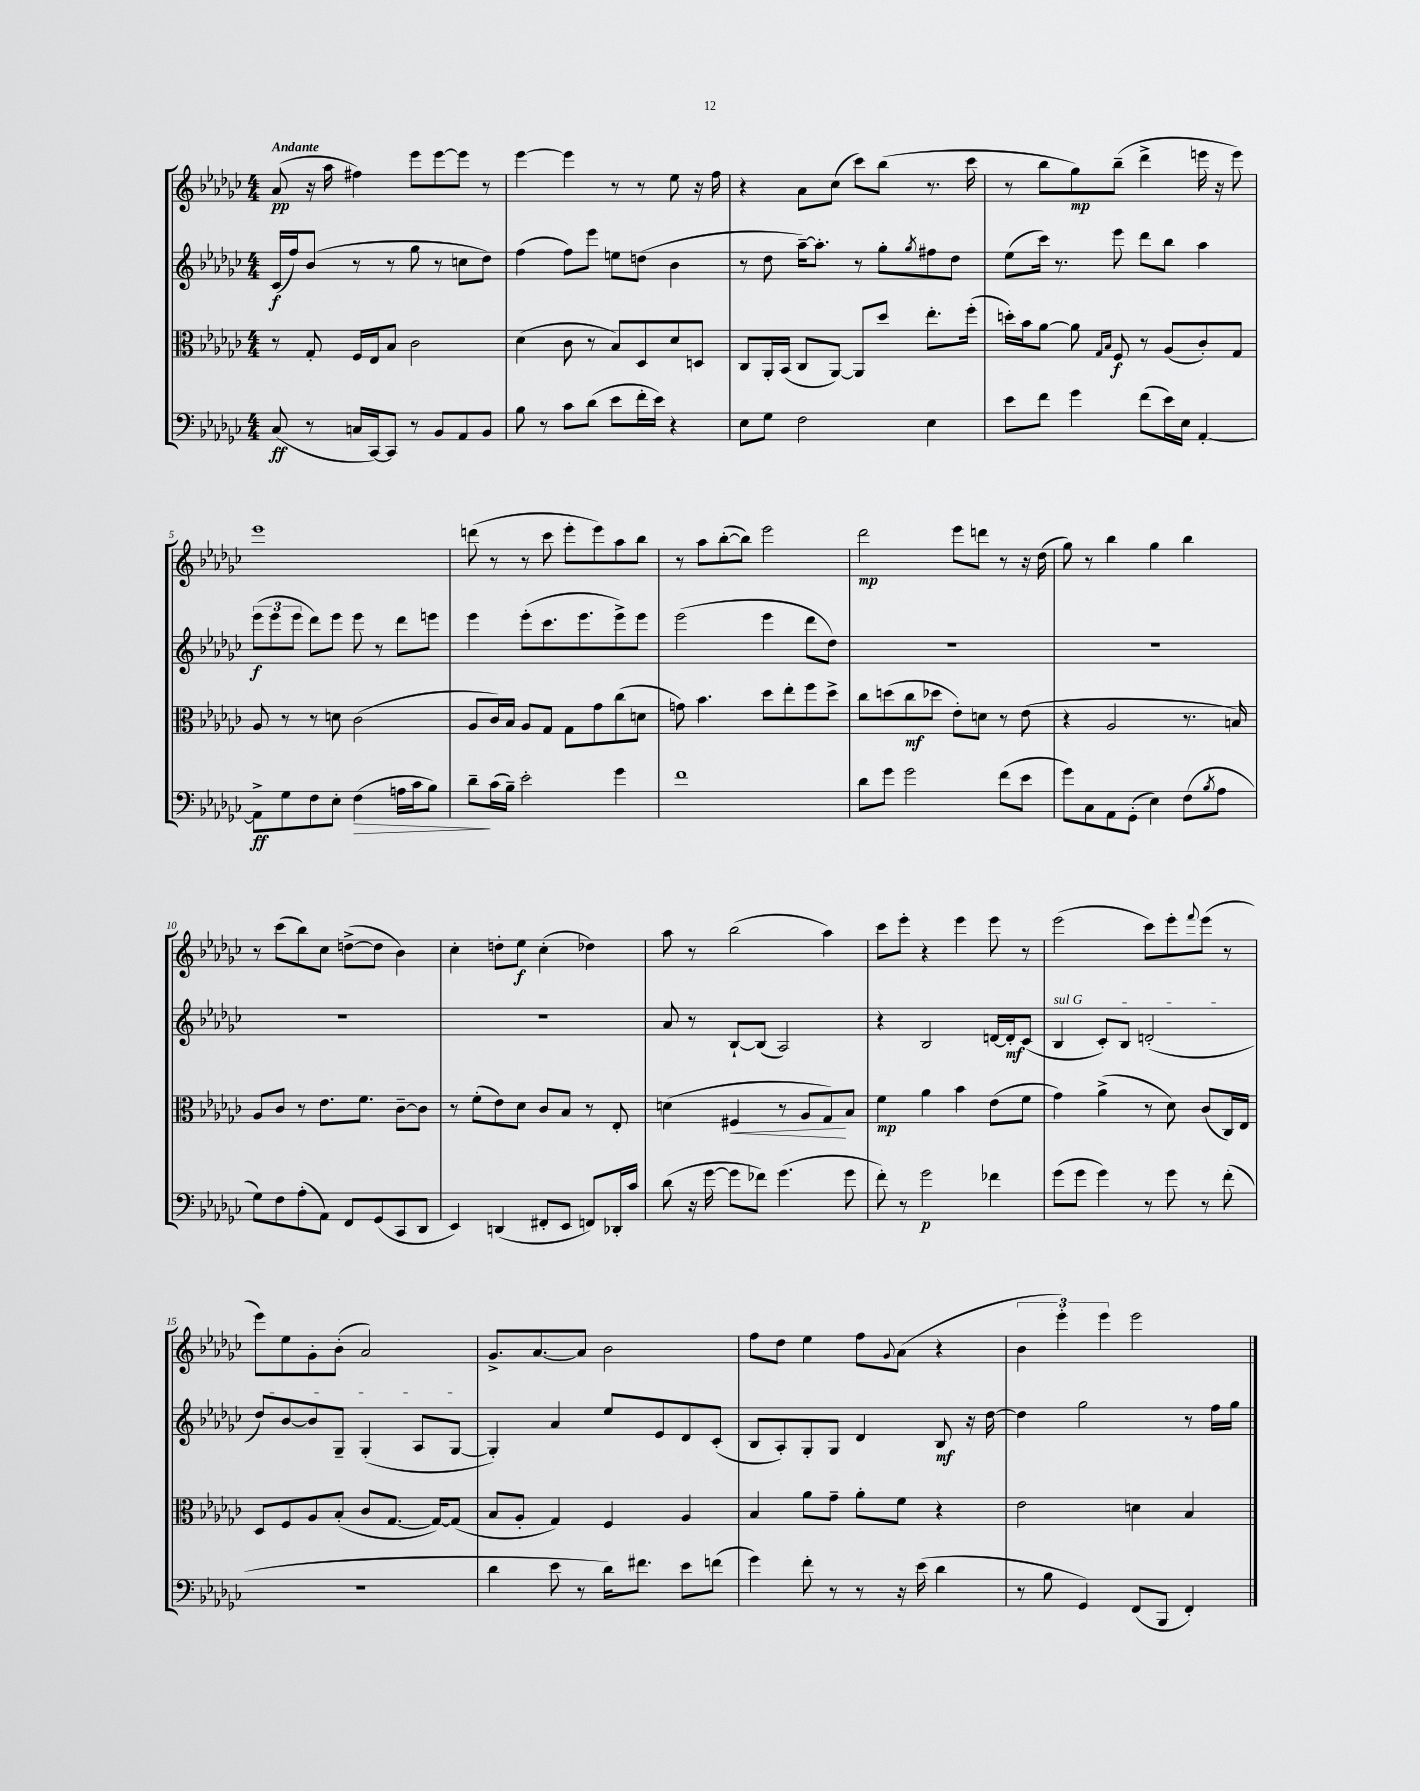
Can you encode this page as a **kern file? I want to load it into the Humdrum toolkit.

**kern	**kern	**kern	**kern
*staff4	*staff3	*staff2	*staff1
*clefF4	*clefC3	*clefG2	*clefG2
*k[b-e-a-d-g-c-]	*k[b-e-a-d-g-c-]	*k[b-e-a-d-g-c-]	*k[b-e-a-d-g-c-]
*M4/4	*M4/4	*M4/4	*M4/4
(8C-/	8r	(16c-/LL	(8a-/
.	.	16ff/J)	.
8r	8G-'/	(8b-/J	16r
.	.	.	16aa-\
16C/LL	16F/LL	8r	4ff#\)
[16CC-/J)	16E-/J	.	.
8CC-/]J	8B-/J	8r	.
8r	2c-\	8gg-\	8eee-\L
8BB-/L	.	8r	[8eee-\
8AA-/	.	8cc\L	8eee-\]J
8BB-/J	.	8dd-\J)	8r
=	=	=	=
8B-\	(4d-\	(4ff\	[4eee-\
8r	.	.	.
8c-\L	8c-\	8ff\L)	4eee-\]
(8d-\J	8r	8eee-\J	.
8e-\L	8B-/L)	8ee\L	8r
16f'\L	8D-/	(8dd\J	8r
16e-\JJ)	.	.	.
4r	8d-/	4b-\	8ee-\
.	8D/J	.	16r
.	.	.	16ff\
=	=	=	=
8E-\L	8C-/L	8r	4r
8G-\J	16AA-'/L	8dd-\	.
.	(16BB-/JJ	.	.
2F\	8C-/L	[16aa-~\LK)	8a-\L
.	.	8.aa-'\]J	.
.	[8AA-/J)	.	(8cc-\J
.	8AA-/]L	8r	8ccc-\L)
.	8dd-/J	8gg-'\L	(8bb-\J
.	.	8qgg-/	.
4E-\	8.ee-'\L	8ff#\	8.r
.	.	8dd-\J	.
.	(16ff'\Jk	.	16ccc-\
=	=	=	=
8e-\L	16dd'\LL)	(8ee-\L	8r
.	16b-\J	.	.
8f\J	[8a-\J	16ccc-\Jk)	8bb-\L
.	.	8.r	.
4g-\	8a-\]	.	8gg-\)
.	16qqG-/LL	.	.
.	16qqB-/JJ	.	.
.	8F/	8eee-\	(8bb-~\J
(8f\L	8r	8ddd-\L	4ddd-^\
16e-\L)	(8A-/L	8bb-\J	.
16E-\JJ	.	.	.
[4AA-'/	8c-'/)	4aa-\	16eee\
.	.	.	16r
.	8G-/J	.	8eee\)
=	=	=	=
8AA-^\]L	8A-/	(12eee-\L	1eee-
.	.	12eee-\	.
8G-\	8r	.	.
.	.	12eee-\J	.
8F\	8r	8ddd-\L)	.
8E-'\J	8d\	8eee-\J	.
(4F\	(2c-\	8eee-\	.
.	.	8r	.
16A\LL	.	8ddd-\L	.
16c-\J	.	.	.
8B-\J)	.	8eee\J	.
=	=	=	=
8d-~\L	8A-/L	4eee-\	(8ddd\
(16c-\L	16c-/L)	.	8r
16B-~\JJ)	16B-/JJ	.	.
2e-'\	8A-/L	(8eee-'\L	8r
.	8G-/J	8.ccc-\	8ccc-\
.	8G-\L	.	8eee-'\L
.	.	8.eee-\	.
.	8g-\	.	8eee-\)
4g-\	(8cc-\	8eee-^\)	8aa-\
.	8d\J	8eee-\J	8bb-\J
=	=	=	=
1f	8g\)	(2eee-\	8r
.	4.b-\	.	8aa-\L
.	.	.	([8bb-'\
.	.	.	8bb-\]J)
.	8dd-\L	4eee-\	2eee-\
.	8ee-'\	.	.
.	8ff\	8ddd-\L	.
.	8dd-^\J	8dd-\J)	.
=	=	=	=
8d-\L	8cc-\L	1r	2ddd-\
8g-\J	(8dd\	.	.
2g-\	8cc-\	.	.
.	8dd-\J	.	.
.	8e-'\L)	.	8eee-\L
.	8d\J	.	8ddd\J
(8f\L	8r	.	8r
8e-\J	(8e-\	.	16r
.	.	.	(16dd-\
=	=	=	=
8g-\L)	4r	1r	8gg-\)
8C-\	.	.	8r
8AA-\	2A-/	.	4bb-\
(8GG-'\J	.	.	.
4E-\)	.	.	4gg-\
(8F\L	8.r	.	4bb-\
8qB-/	.	.	.
8A-\J	.	.	.
.	16B/)	.	.
=	=	=	=
8G-\L)	8A-/L	1r	8r
8F\	8c-/J	.	(8ccc-\L
(8A-'\	8r	.	8bb-\)
8AA-\J)	8.e-\L	.	8cc-\J
8FF/L	.	.	([8dd^\L
.	8.f\J	.	.
(8GG-/	.	.	8dd\]J
8CC-/	[8c-~\L	.	4b-\)
8DD-/J	8c-\]J	.	.
=	=	=	=
4EE-/)	8r	1r	4cc-'\
.	(8f'\L	.	.
(4DD/	8e-\)	.	8dd'\L
.	8d-\J	.	8ee-\J
8FF#'/L	8c-/L	.	(4cc-'\
8EE-/J	8B-/J	.	.
8FF/L)	8r	.	4dd-\)
16DD-'/L	8E-'/	.	.
16c-/JJ	.	.	.
=	=	=	=
(8d-\	(4d\	8a-/	8aa-\
16r	.	8r	8r
[16g-\	.	.	.
8g-\]L	4F#/	[8B-`/L	(2bb-\
8f-\J)	.	(8B-/]J	.
(4.g-\	8r	2A-/)	.
.	8A-/L	.	.
.	8G-/)	.	4aa-\)
8g-\	8B-/J	.	.
=	=	=	=
8f'\)	4f\	4r	8ccc-\L
8r	.	.	8eee-'\J
2g-\	4a-\	2B-/	4r
.	4b-\	.	4eee-\
4f-\	(8e-\L	[16d/LL	8eee-\
.	.	16d'/]J	.
.	8f\J	(8c-/J	8r
=	=	=	=
(8g-\L	4g-\)	4B-/	(2eee-\
8g-\J	.	.	.
4g-\)	(4a-^\	8c-'/L)	.
.	.	8B-/J	.
8r	8r	(2d'/	8ccc-\L)
8g-\	8d-\)	.	8eee-'\
.	.	.	8qqfff/
8r	(8c-/L	.	(8eee-\J
(8f'\	16C-/L)	.	8r
.	16E-/JJ	.	.
=	=	=	=
1r	8D-/L	8dd-/L)	8eee-\L)
.	8F/	[8b-/	8ee-\
.	8A-/	8b-/]	8g-'\
.	(8B-'/J	8G-~/J	(8b-'\J
.	8c-/L	(4G-'/	2a-/)
.	[8.G-/J	.	.
.	.	8A-/L	.
.	16G-/_LK)	.	.
.	(8G-/]J	[8G-/J	.
=	=	=	=
4d-\	8B-/L	4G-'/])	8.g-^/L
.	8A-'/J	.	.
.	.	.	[8.a-/
8e-\	4G-/)	4a-/	.
8r	.	.	8a-/]J
16d-\LK)	4F/	8ee-/L	2b-\
8.f#\J	.	.	.
.	.	8e-/	.
8e-\L	4A-/	8d-/	.
(8f\J	.	(8c-'/J	.
=	=	=	=
4g-\)	4B-/	8B-/L	8ff\L
.	.	8A-'/)	8dd-\J
8f'\	8a-\L	8G-'/	4ee-\
8r	8g-~\J	8G-/J	.
8r	8a-'\L	4d-/	8ff\L
.	.	.	8qqg-/
16r	8f\J	.	(8a-\J
(16e-\	.	.	.
4d-\	4r	8B-/	4r
.	.	16r	.
.	.	[16dd-\	.
=	=	=	=
8r	2e-\	4dd-\]	6b-\
8B-\	.	.	.
.	.	.	6eee-'\)
4GG-/)	.	2gg-\	.
.	.	.	6eee-\
(8FF/L	4d\	.	2eee-\
8BBB-/J	.	.	.
4FF'/)	4B-/	8r	.
.	.	16ff\LL	.
.	.	16gg-\JJ	.
==	==	==	==
*-	*-	*-	*-
